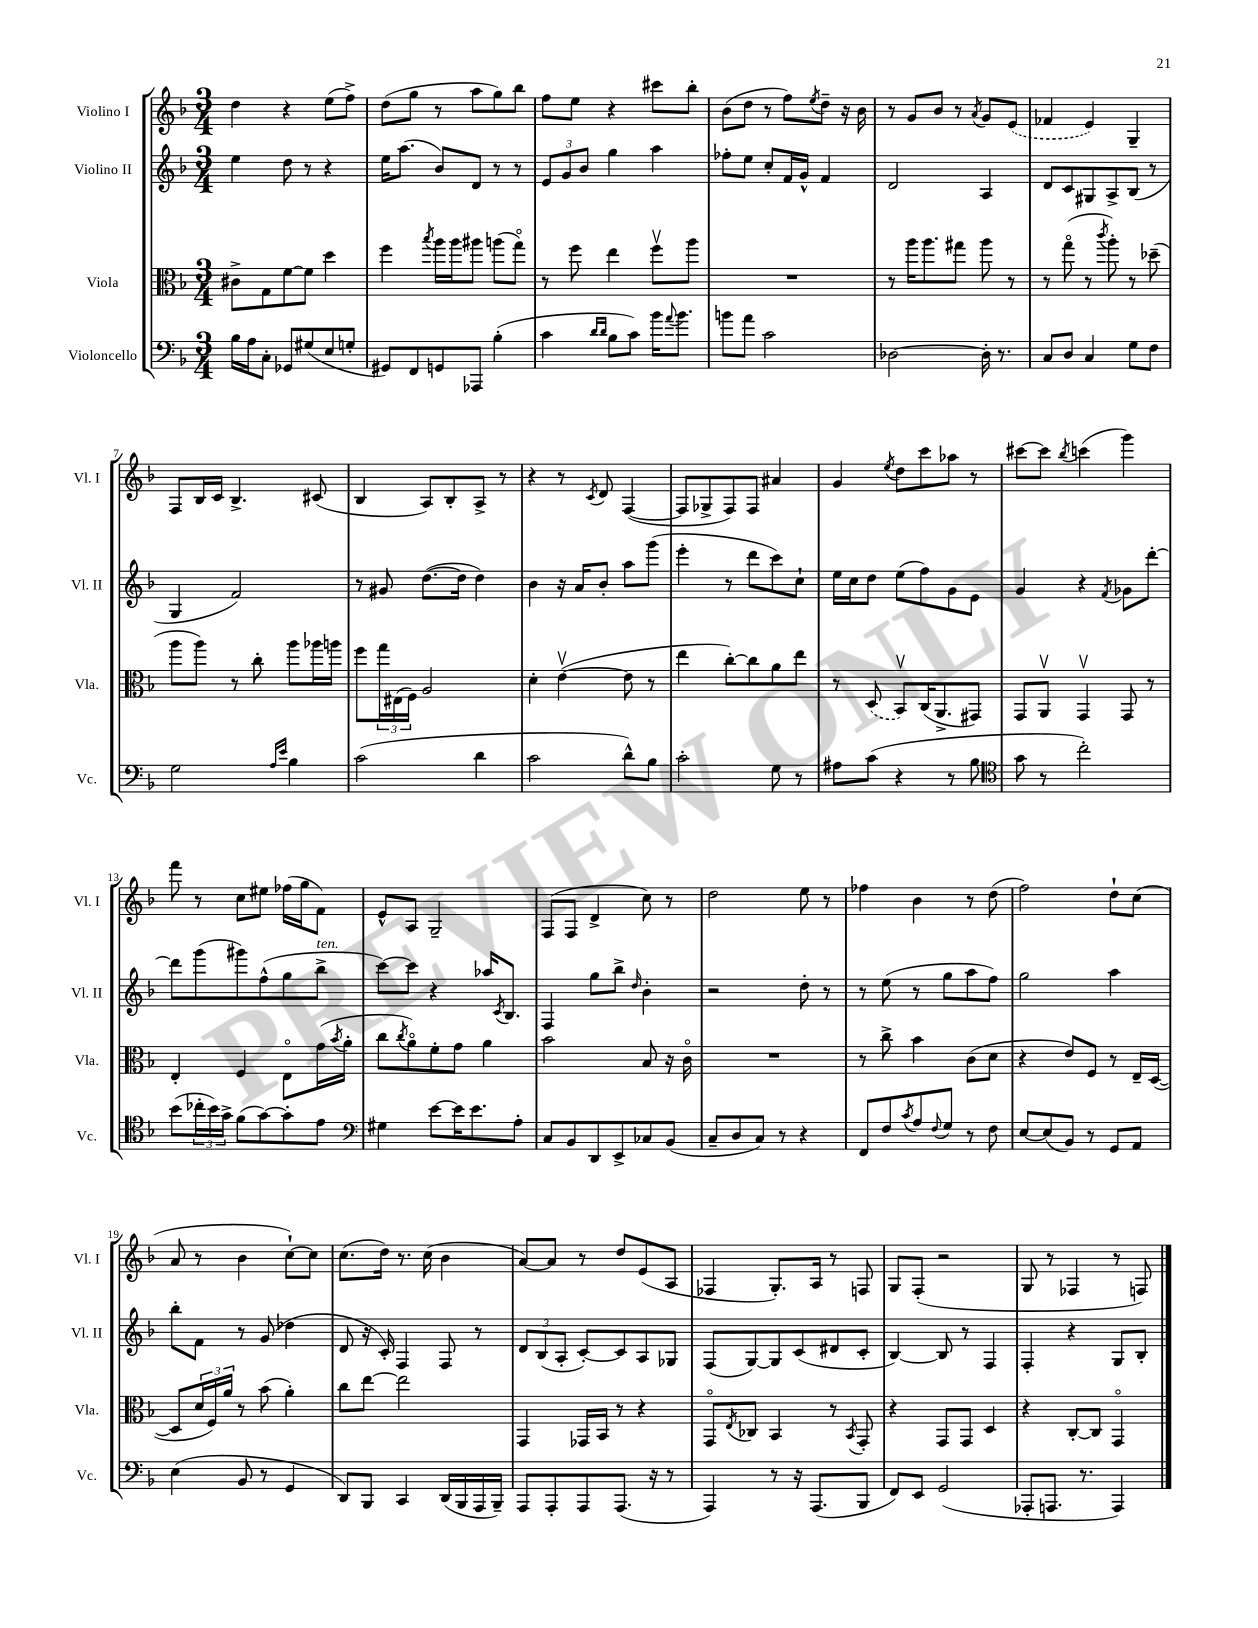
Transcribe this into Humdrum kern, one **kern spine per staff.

**kern	**kern	**kern	**kern
*staff4	*staff3	*staff2	*staff1
*clefF4	*clefC3	*clefG2	*clefG2
*k[b-]	*k[b-]	*k[b-]	*k[b-]
*M3/4	*M3/4	*M3/4	*M3/4
16B-	8c#^	4ee	4dd
16A	.	.	.
8C'	8G	.	.
8GG-	[8f	8dd	4r
(8G#	8f]	8r	.
8E	4dd	4r	(8ee
8G'	.	.	8ff^)
=	=	=	=
8GG#)	4ff	16ee	(8dd
.	.	(8.aa	.
8FF	.	.	8gg
.	8qbb-	.	.
8GG	16aa	8b-)	8r
.	16aa	.	.
8AAA-	8aa#	8d	8aa
(4B-'	(8aa	8r	8gg)
.	8ggo)	8r	8bb-
=	=	=	=
4c	8r	12e	8ff
.	.	12g	.
.	8ff	.	8ee
.	.	12b-	.
16qqd	.	.	.
16qqd	.	.	.
8B-	4ee	4gg	4r
8c)	.	.	.
16b-	8ffv	4aa	8ccc#
8qqa	.	.	.
8.b-	.	.	.
.	8aa	.	8bb-'
=	=	=	=
8b	2.r	8ff-'	(8b-
8a	.	8ee	8dd
2c	.	8cc'	8r
.	.	16f	8ff)
.	.	16g^^	.
.	.	.	8qee
.	.	4f	8dd~
.	.	.	16r
.	.	.	16b-
=	=	=	=
[2D-	8r	2d	8r
.	16aa	.	8g
.	8.aa	.	.
.	.	.	8b-
.	8gg#	.	8r
.	.	.	8qa
16D-']	8aa	4A	8g
8.r	.	.	.
.	8r	.	(8e
=	=	=	=
8C	8r	8d	4f-
8D	(8ggo	8c	.
4C	8r	8G#	4e)
.	8qccc	.	.
.	8aa')	8A^	.
8G	8r	(8B-	4G~
8F	(8dd-~	8r	.
=	=	=	=
2G	8aa	4G	8F
.	8aa)	.	16B-
.	.	.	16c
.	8r	2f)	4.B-^
.	8cc'	.	.
16qqA	.	.	.
16qqe	.	.	.
4B-	8aa	.	.
.	16aa-	.	(8c#
.	16aa	.	.
=	=	=	=
(2c	8ff	8r	4B-
.	24gg	8g#	.
.	(24E#	.	.
.	24F)	.	.
.	2A	([8.dd	8A)
.	.	.	8B-'
.	.	16dd]	.
4d	.	4dd)	8A^
.	.	.	8r
=	=	=	=
2c	4d'	4b-	4r
.	([4ev	16r	8r
.	.	16a	.
.	.	.	8qc
.	.	8b-'	8d
8d^^)	8e]	8aa	([4F
8B-	8r	(8ggg	.
=	=	=	=
2c'	4ee	4eee'	8F]
.	.	.	8G-^
.	[8cc')	8r	8F)
.	8cc]	8ddd	8F
8G	8a	8ccc)	4a#
8r	8ee	8cc`	.
=	=	=	=
8A#	8r	16ee	4g
.	.	16cc	.
(8c	(8D	8dd	.
.	.	.	8qee
4r	8BB-v)	(8ee	8dd
.	(16C	8ff)	8ccc
.	8.AA^	.	.
8r	.	8g	8aa-
8B-	8GG#)	8e	8r
=	=	=	=
*clefC4	*	*	*
8g	8GG	4g	[8ccc#
8r	8AAv	.	8ccc#]
.	.	.	8qbb-
2cc')	4GGv	4r	(4ccc
.	.	8qf	.
.	8GG	8g-	4ggg)
.	8r	[8ddd'	.
=	=	=	=
(8b-	4E'	8ddd]	8fff
24cc-'	.	(8ggg	8r
24b-)	.	.	.
24g^	.	.	.
(8f	4F	8ggg#)	8cc
[8g)	.	(8ff^^	8ee#
8g']	8Eo	8gg	(16ff-
.	.	.	16gg
8e	(16g	8bb-^	8f)
.	8qb-	.	.
.	16a'	.	.
=	=	=	=
*clefF4	*	*	*
4G#	8cc	[8ccc)	8e^^
.	8qcc	.	.
.	8ao)	8ccc]	8A
[8e	8f'	4r	2G~
16e]	8g	.	.
8.e	.	.	.
.	4a	16aa-	.
.	.	8qc	.
.	.	8.B-	.
8A'	.	.	.
=	=	=	=
8C	2b-	4F	(8F
8BB-	.	.	8F
8DD	.	8gg	4d^
8EE^	.	8bb-^	.
.	.	16qqdd	.
8C-	8B-	4b-'	8cc)
(8BB-	16r	.	8r
.	16co	.	.
=	=	=	=
8C~	2.r	2r	2dd
8D	.	.	.
8C)	.	.	.
8r	.	.	.
4r	.	8dd'	8ee
.	.	8r	8r
=	=	=	=
8FF	8r	8r	4ff-
8F	8cc^	(8ee	.
8qc	.	.	.
8A	4b-	8r	4b-
8qqF	.	.	.
8G	.	8gg	.
8r	(8c	8aa	8r
8F	8d	8ff)	(8dd
=	=	=	=
[8E	4r	2gg	2ff)
(8E]	.	.	.
8BB-)	8e)	.	.
8r	8F	.	.
8GG	8r	4aa	8dd`
8AA	16E~	.	(8cc
.	([16D	.	.
=	=	=	=
(4E	8D]	8bb-'	8a
.	24d	8f	8r
.	24F)	.	.
.	24a	.	.
8BB-	8r	8r	4b-
8r	(8b-	(8g	.
4GG	4a')	4dd-	[8cc`)
.	.	.	8cc]
=	=	=	=
8DD)	8cc	8d	(8.cc
8BBB-	[8ee	16r	.
.	.	16c')	16dd)
4CC	2ee]	4F	8.r
.	.	.	(16cc
(16DD	.	8F	4b-
16BBB-	.	.	.
16AAA	.	8r	.
16BBB-~)	.	.	.
=	=	=	=
8AAA	4GG	12d	[8a)
.	.	(12B-	.
8AAA'	.	.	8a]
.	.	12A'	.
8AAA	16GG-	[8c')	8r
.	16BB-	.	.
(8.AAA	8r	8c]	8dd
.	4r	8A	(8e
16r	.	.	.
8r	.	8G-	8A
=	=	=	=
4AAA)	8GGo	(8F	4F-
.	8qE	.	.
.	8C-	[8G)	.
8r	4BB-	8G]	8.G')
16r	.	(8c	.
(8.AAA	.	.	16A
.	8r	8d#	8r
.	8qBB-	.	.
8BBB-	8GG'	8c'	8F
=	=	=	=
8FF)	4r	[4B-)	8G
8EE	.	.	(8F'
(2GG	8GG	8B-]	2r
.	8GG	8r	.
.	4D	4F	.
=	=	=	=
8AAA-'	4r	4F'	8G
8.AAA	.	.	8r
.	[8C'	4r	4F-
8.r	.	.	.
.	8C]	.	.
4AAA)	4GGo	8G	8r
.	.	8B-'	8F)
==	==	==	==
*-	*-	*-	*-
